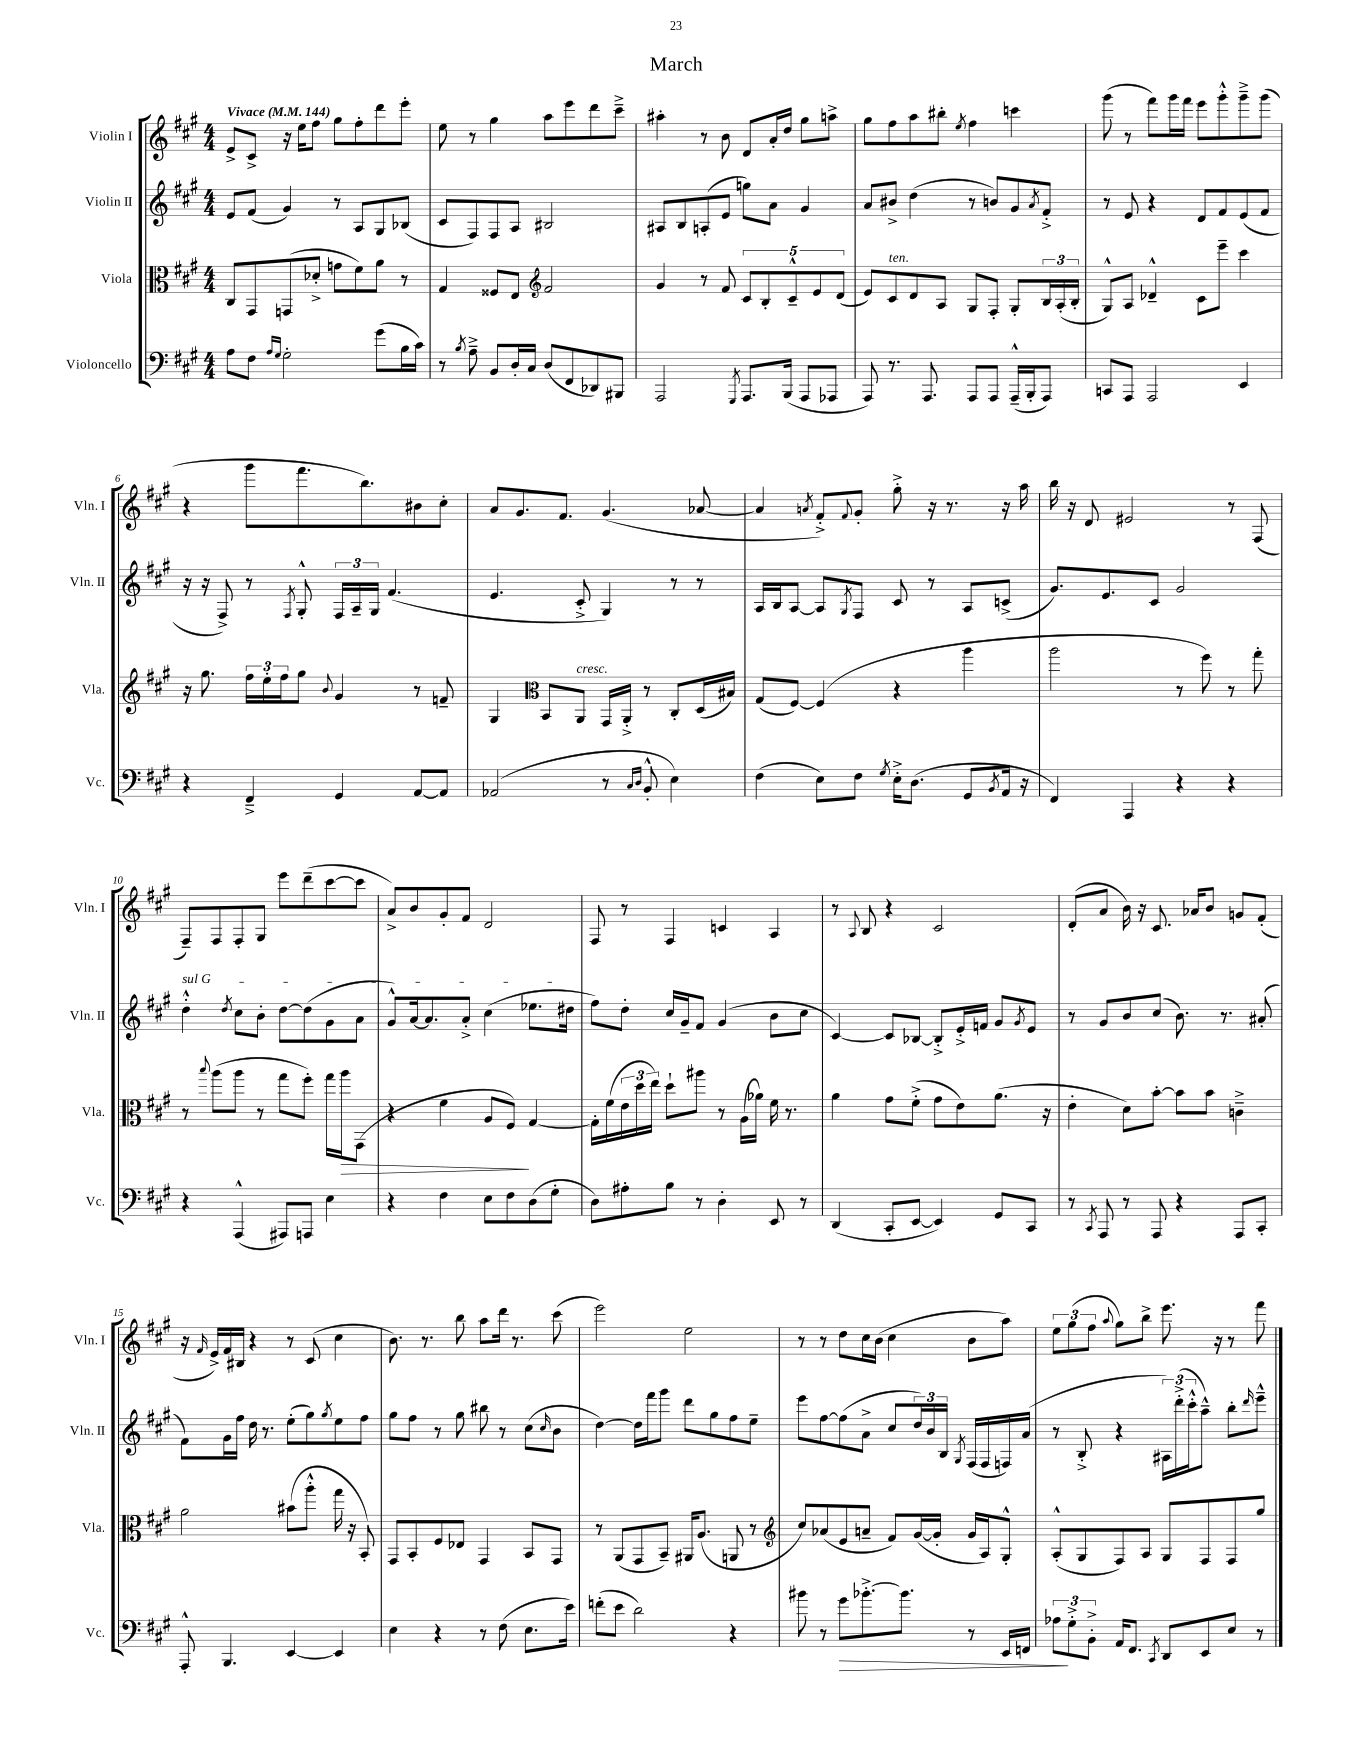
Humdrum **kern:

**kern	**dynam	**kern	**dynam	**kern	**kern
*part4	*part4	*part3	*part3	*part2	*part1
*staff4	*staff4	*staff3	*staff3	*staff2	*staff1
*I"Violoncello	*	*I"Viola	*	*I"Violin II	*I"Violin I
*I'Vc.	*	*I'Vla.	*	*I'Vln. II	*I'Vln. I
*clefF4	*	*clefC3	*	*clefG2	*clefG2
*k[f#c#g#]	*	*k[f#c#g#]	*	*k[f#c#g#]	*k[f#c#g#]
*M4/4	*	*M4/4	*	*M4/4	*M4/4
*MM144	*	*MM144	*	*MM144	*MM144
=1	=1	=1	=1	=1	=1
!	!	!	!	!	!LO:TX:a:B:t=Vivace
8A\L	.	8C#/L	.	8e/L	8e^/L
8F#\J	.	8GG#/	.	(8f#/J	8c#^/J
16qqA/LL	.	.	.	.	.
16qqG#/JJ	.	.	.	.	.
2G#'\	.	(8GGn/	.	4g#/)	16r
.	.	.	.	.	16ee\KL
.	.	8d-X'^/J	.	.	8ff#\J
.	.	8gn\L	.	8r	8gg#\L
.	.	8f#\)	.	8A/L	8ff#'\
(8g#\L	.	8a\J	.	8G#/	8ddd\
16B\L	.	8r	.	(8B-X/J	8eee'\J
16c#\JJ)	.	.	.	.	.
=2	=2	=2	=2	=2	=2
8r	.	4G#/	.	8c#/L	8ee\
8qB/	.	.	.	.	.
8A~^\	.	.	.	8F#/)	8r
8BB/L	.	8F##X/L	.	8F#/	4gg#\
16D'/L	.	8E/J	.	8A/J	.
16C#/JJ	.	.	.	.	.
*	*	*clefG2	*	*	*
(8D/L	.	2f#/	.	2B#X/	8aa\L
8FF#/	.	.	.	.	8eee\
8DD-X/)	.	.	.	.	8ddd\
8BBB#X/J	.	.	.	.	8ccc#~^\J
=3	=3	=3	=3	=3	=3
2AAA/	.	4g#/	.	8A#X/L	4aa#X'\
.	.	.	.	8B/	.
.	.	8r	.	(8An'/	8r
.	.	8f#/	.	8e/J	8b\
8qGGG#/	.	.	.	.	.
8.AAA/L	.	10c#/L	.	8ggn\L)	8d/L
.	.	10B'/	.	.	.
.	.	.	.	8a\J	16a'/L
(16BBB/Jk	.	.	.	.	16dd/JJ
.	.	10c#~^^/	.	.	.
8AAA/L	.	.	.	4g#/	8gg#\L
.	.	10e/	.	.	.
8AAA-X/J	.	.	.	.	8aan^\J
.	.	(10d/J	.	.	.
=4	=4	=4	=4	=4	=4
8AAA/)	.	8e/L)	.	8a/L	8gg#\L
!	!	!LO:TX:a:i:t=ten.	!	!	!
8.r	.	8c#/	.	8b#X^/J	8ff#\
.	.	8d/	.	(4dd\	8aa\
8.AAA/	.	.	.	.	.
.	.	8A/J	.	.	8bb#X'\J
.	.	.	.	.	8qee/
8AAA/L	.	8G#/L	.	8r	4ff#\
8AAA/J	.	8F#'/J	.	8bn/L)	.
(16AAA~^^/LL	.	8G#'/L	.	8g#/	4cccn\
16BBB'/J	.	.	.	.	.
.	.	.	.	8qa/	.
8AAA/J)	.	24B/L	.	8f#'^/J	.
.	.	(24A'/	.	.	.
.	.	24B'/JJ	.	.	.
=5	=5	=5	=5	=5	=5
8CCn/L	.	8G#^^/L)	.	8r	(8ggg#\
8AAA/J	.	8A/J	.	8e/	8r
2AAA/	.	4d-X~^^/	.	4r	8fff#\L)
.	.	.	.	.	16ggg#\L
.	.	.	.	.	16fff#\JJ
.	.	8c#\L	.	8d/L	8eee\L
.	.	8eee~\J	.	8f#/	8ggg#'^^\
4EE/	.	4ccc#\	.	(8e/	8ggg#~^\
.	.	.	.	8f#/J	(8ggg#\J
!!LO:LB:g=z
=6	=6	=6	=6	=6	=6
4r	.	16r	.	16r	4r
.	.	8.gg#\	.	16r	.
.	.	.	.	8F#^/)	.
4FF#~^/	.	24ff#\LL	.	8r	8ggg#\L
.	.	24ee'\	.	.	.
.	.	24ff#\J	.	.	.
.	.	.	.	8qF#/	.
.	.	8gg#\J	.	8G#'^^/	8.fff#\
.	.	8qqb/	.	.	.
4GG#/	.	4g#/	.	24F#/LL	.
.	.	.	.	24A~/	.
.	.	.	.	.	8.bb\)
.	.	.	.	24G#/JJ	.
.	.	.	.	(4.f#/	.
[8AA/L	.	8r	.	.	8b#X\
8AA/J]	.	8fn~/	.	.	8cc#'\J
=7	=7	=7	=7	=7	=7
(2AA-X/	.	4G#/	.	4.e/	8a/L
.	.	.	.	.	8.g#/
*	*	*clefC3	*	*	*
.	.	8BB/L	.	.	.
.	.	.	.	.	8.f#/J
!	!	!LO:TX:a:i:t=cresc.	!	!	!
.	.	8AA/J	.	8c#'^/	.
8r	.	16GG#/LL	.	4G#/)	(4.g#/
.	.	16AA'^/JJ	.	.	.
16qqC#/LL	.	.	.	.	.
16qqD/JJ	.	.	.	.	.
8BB'^^/	.	8r	.	.	.
4E\)	.	8C#'/L	.	8r	.
.	.	(16D/L	.	8r	[8a-X/
.	.	16B#X/JJ)	.	.	.
=8	=8	=8	=8	=8	=8
(4F#\	.	(8G#/L	.	16A/LL	4a-/]
.	.	.	.	16B/J	.
.	.	[8F#/J)	.	[8A/J	.
.	.	.	.	.	8qan/
8E\L)	.	(4F#/]	.	8A/L]	8f#'^/L)
.	.	.	.	8qG#/	8qqf#/
8F#\J	.	.	.	8F#/J	8g#'/J
8qG#/	.	.	.	.	.
16E'^\KL	.	4r	.	8c#/	8gg#'^\
(8.D\J	.	.	.	.	.
.	.	.	.	8r	16r
.	.	.	.	.	8.r
8GG#/L	.	4aa\	.	8A/L	.
8qBB/	.	.	.	.	.
16AA/Jk	.	.	.	(8cn^/J	16r
16r	.	.	.	.	16aa\
=9	=9	=9	=9	=9	=9
4FF#/)	.	2aa\	.	8.g#/L)	16bb\
.	.	.	.	.	16r
.	.	.	.	.	8d/
.	.	.	.	8.e/	.
4AAA/	.	.	.	.	2e#X/
.	.	.	.	8c#/J	.
4r	.	8r	.	2g#/	.
.	.	8ff#\)	.	.	.
4r	.	8r	.	.	8r
.	.	8gg#'\	.	.	(8F#/
!!LO:LB:g=z
=10	=10	=10	=10	=10	=10
!	!	!	!	!LO:TX:a:i:t=sul G	!
4r	.	8r	.	4dd'^^\	8F#~/L)
.	.	8qqbb/	.	.	.
.	.	(8aa\L	.	.	8F#/
.	.	.	.	8qdd/	.
(4AAA^^/	.	8aa\J	.	8cc#\L	8F#'/
.	.	8r	.	8b'\J	8G#/J
8AAA#X/L)	.	8gg#\L	.	[8dd\L	8eee\L
8AAAn/J	.	8ff#'\J)	.	(8dd\]	(8ddd~\
4E\	.	16gg#\LL	.	8g#\	[8ccc#\
!	!	!	!LO:HP:b	!	!
.	.	16aa\J	>	.	.
.	.	(8GG#\J	.	8a\J	8ccc#\J]
=11	=11	=11	=11	=11	=11
4r	.	4r	.	8g#^^/L)	8a^/L)
.	.	.	.	[16a/k	8b/
.	.	.	.	8.a/]	.
4F#\	.	4f#\	.	.	8g#'/
.	.	.	.	8a'^/J	8f#/J
8E\L	.	8A/L	.	(4cc#\	2d/
8F#\	.	8F#/J)	.	.	.
(8D\	.	[4G#/	]	8.ee-X\L	.
8G#'\J	.	.	.	.	.
.	.	.	.	16dd#X\Jk	.
=12	=12	=12	=12	=12	=12
8D\L)	.	16G#'\LL]	.	8ff#\L)	8F#/
.	.	(16f#\	.	.	.
8A#X'\	.	24e\	.	8dd'\J	8r
.	.	24dd\	.	.	.
.	.	24ee\JJ)	.	.	.
8B\J	.	8dd`\L	.	16cc#/LL	4F#/
.	.	.	.	16g#~/J	.
8r	.	8aa#X\J	.	8f#/J	.
4D'\	.	8r	.	(4g#/	4cn/
.	.	(16A\LL	.	.	.
.	.	16a-X\JJ)	.	.	.
8EE/	.	16f#\	.	8b\L	4A/
.	.	8.r	.	.	.
8r	.	.	.	8cc#\J	.
=13	=13	=13	=13	=13	=13
(4DD/	.	4a\	.	[4c#/)	8r
.	.	.	.	.	8qqA/
.	.	.	.	.	8B/
8CC#'/L	.	8g#\L	.	8c#/L]	4r
[8EE/J	.	(8f#'^\J	.	[8B-X/J	.
4EE/])	.	8g#\L	.	8B-'^/L]	2c#/
.	.	8e\)	.	16e'^/L	.
.	.	.	.	16fn/JJ	.
8GG#/L	.	(8.a\J	.	8g#/L	.
.	.	.	.	8qg#/	.
8CC#/J	.	.	.	8e/J	.
.	.	16r	.	.	.
=14	=14	=14	=14	=14	=14
8r	.	4e'\	.	8r	(8d'/L
8qCC#/	.	.	.	.	.
8AAA/	.	.	.	8g#/L	8a/J
8r	.	8d\L)	.	8b/	16b\)
.	.	.	.	.	16r
8AAA/	.	[8b'\J	.	(8cc#/J	8.c#/
4r	.	8b\L]	.	8.b\)	.
.	.	.	.	.	16a-X/KL
.	.	8b\J	.	.	8b/J
.	.	.	.	8.r	.
8AAA/L	.	4cn~^\	.	.	8gn/L
8CC#'/J	.	.	.	(8a#X'/	(8f#'/J
!!LO:LB:g=z
=15	=15	=15	=15	=15	=15
8AAA'^^/	.	2a\	.	8f#\L)	16r
.	.	.	.	.	16qqf#/
.	.	.	.	.	16e^/LL)
4.BBB/	.	.	.	16g#\L	16f#/
.	.	.	.	16ff#\JJ	16B#X/JJ
.	.	.	.	16dd\	4r
.	.	.	.	8.r	.
[4EE/	.	(8b#X\L	.	(8ee'\L	8r
.	.	8aa'^^\J	.	8gg#\)	(8c#/
.	.	.	.	8qgg#/	.
4EE/]	.	16gg#\	.	8ee\	4cc#\
.	.	16r	.	.	.
.	.	8BB'/)	.	8ff#\J	.
=16	=16	=16	=16	=16	=16
4E\	.	8GG#/L	.	8gg#\L	8.b\)
.	.	8BB'/	.	8ff#\J	.
.	.	.	.	.	8.r
4r	.	8F#/	.	8r	.
.	.	8E-X/J	.	8gg#\	8bb\
8r	.	4GG#/	.	8bb#X\	8aa\L
(8F#\	.	.	.	8r	16ddd\Jk
.	.	.	.	.	8.r
8.E\L	.	8BB/L	.	(8cc#\L	.
.	.	.	.	16qqcc#/	.
.	.	8GG#/J	.	8b\J	(8ccc#\
16e\Jk)	.	.	.	.	.
=17	=17	=17	=17	=17	=17
(8fn'\L	.	8r	.	[4dd\)	2eee\)
8e\J	.	(8AA/L	.	.	.
2d\)	.	8GG#/	.	16dd\LL]	.
.	.	.	.	16fff#\J	.
.	.	8BB~/J)	.	8ggg#\J	.
.	.	16AA#X/KL	.	8ddd\L	2ee\
.	.	(8.A/J	.	.	.
.	.	.	.	8gg#\	.
4r	.	8AAn/	.	8ff#\	.
.	.	8r	.	8ee~\J	.
=18	=18	=18	=18	=18	=18
*	*	*clefG2	*	*	*
8b#X\	.	8cc#/L)	.	8eee\L	8r
8r	.	(8a-X/	.	[8ff#\	8r
!	!LO:HP:b	!	!	!	!
8g#\L	>	8e/	.	(8ff#\]	8dd\L
[8.b-X'^\	.	8an~/J	.	8a^\J	16cc#\L
.	.	.	.	.	(16b\JJ
.	.	8f#/L)	.	8cc#/L	4cc#\
8.b-\J]	.	.	.	.	.
.	.	([16g#/L	.	24dd/L)	.
.	.	.	.	24b/	.
.	.	16g#'/JJ]	.	.	.
.	.	.	.	24B/JJ	.
.	.	.	.	8qG#/	.
8r	.	16g#/LL	.	(16F#/LL	8b\L
.	.	16A/J)	.	16F#/	.
16EE/LL	.	8G#'^^/J	.	16Fn/)	8aa\J)
16FFn/JJ	.	.	.	(16a/JJ	.
=19	=19	=19	=19	=19	=19
12A-X\L	.	(8A'^^/L	.	8r	12ee\L
12G#'^\	]	.	.	.	(12gg#\
.	.	8G#/	.	8B'^/	.
12BB'^\J	.	.	.	.	12ff#\J
.	.	.	.	.	8qqaa/
16AA/KL	.	8F#/)	.	4r	8gg#\L)
8.FF#/J	.	.	.	.	.
.	.	8A/J	.	.	8bb^\J
8qCC#/	.	.	.	.	.
8DD/L	.	8G#/L	.	24A#X\LL)	8.eee\
.	.	.	.	(24ddd'^\	.
.	.	.	.	24ccc#'^^\J	.
8EE/	.	8F#/	.	8aa~^^\J)	.
.	.	.	.	.	16r
8E/J	.	8F#/	.	8bb'\L	8r
.	.	.	.	16qqddd/	.
8r	.	8gg#/J	.	8eee~^^\J	8fff#\
==	==	==	==	==	==
*-	*-	*-	*-	*-	*-
